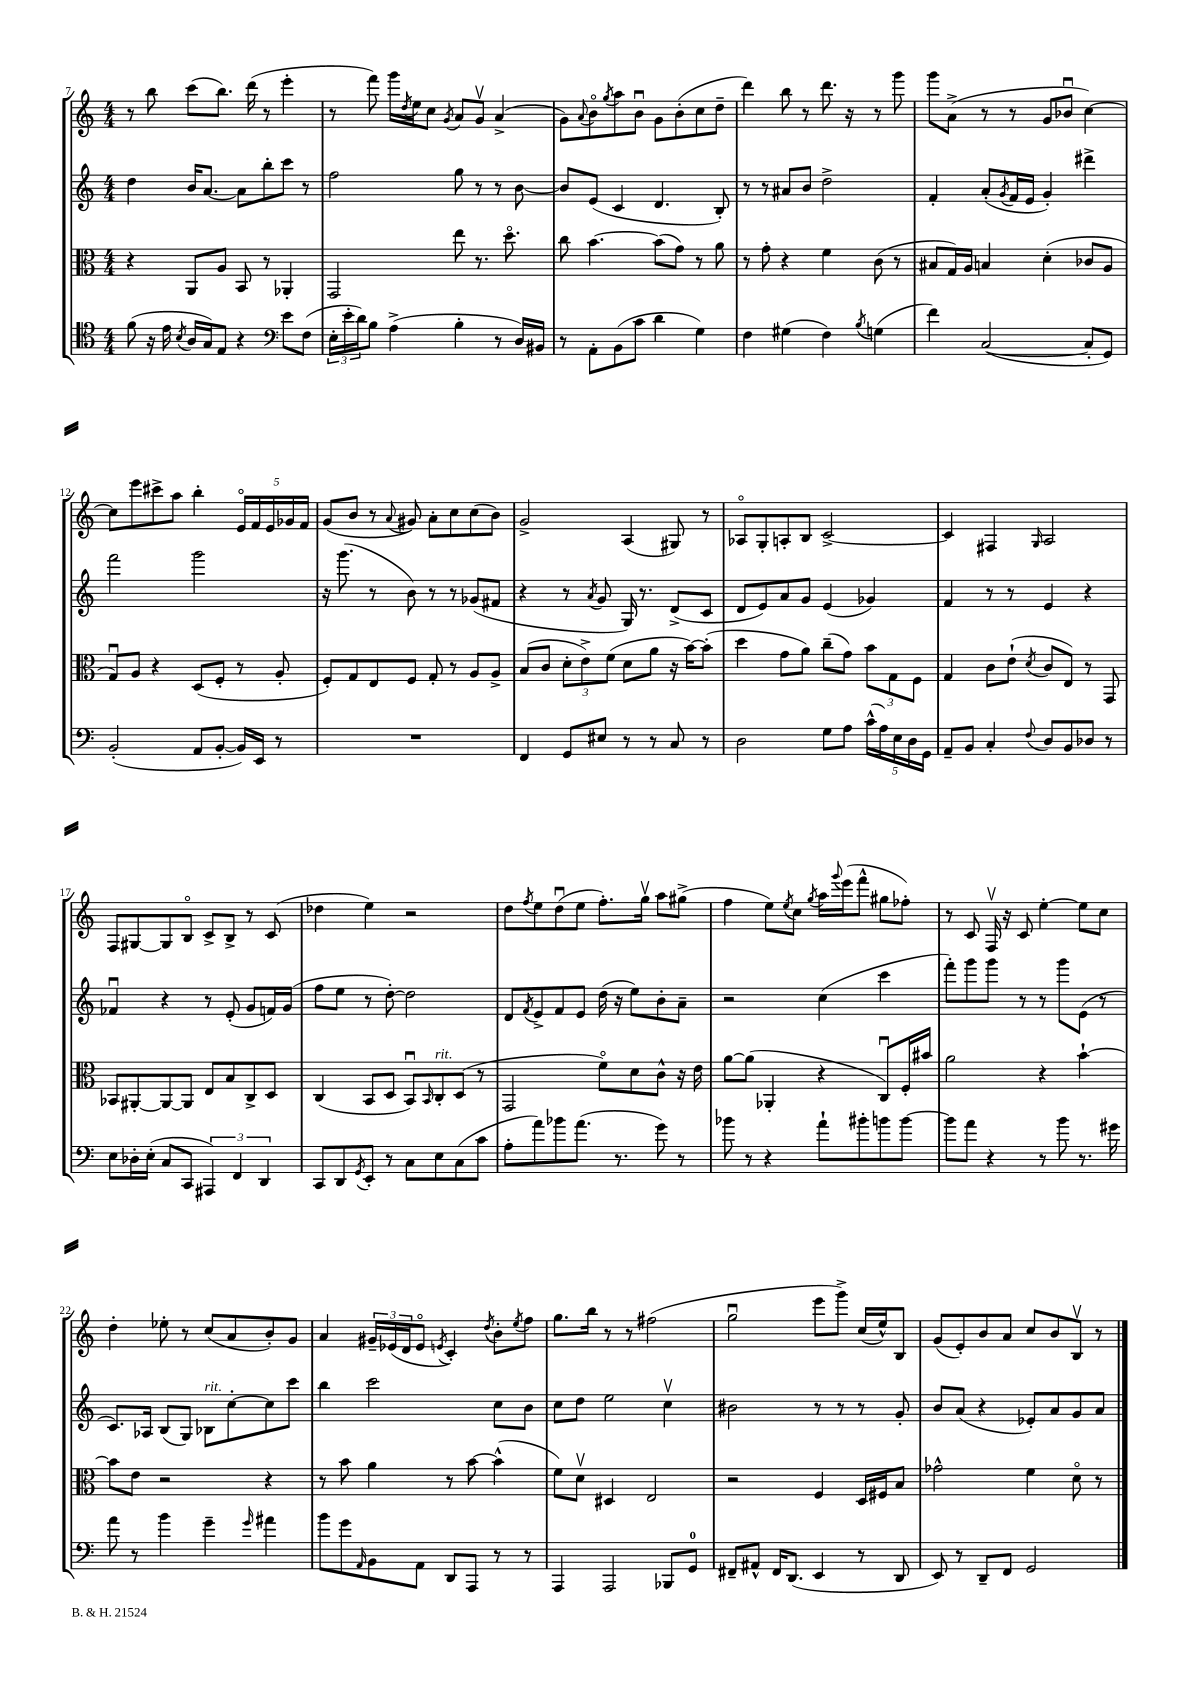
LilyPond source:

<<
\new StaffGroup <<
\new Staff = "s0" {
    \clef treble \key c \major \numericTimeSignature \time 4/4
    r8 b''8 c'''8( b''8.) d'''16( r8 e'''4-. |
    r8 f'''8) g'''16 \acciaccatura { d''8 } e''16 c''8 \acciaccatura { g'8 } a'8 g'8\upbow a'4->( |
    g'8) \appoggiatura { a'8 } b'8\flageolet \acciaccatura { g''8 } a''8 b'8\downbow g'8 b'8-.( c''8 d''8-- |
    d'''4) b''8 r8 d'''8. r16 r8 g'''8 |
    g'''8 a'8->( r8 r8 g'8 bes'8\downbow c''4~) |
    c''8 e'''8 cis'''8-> a''8 b''4-. \tuplet 5/4 { e'16\flageolet f'16 e'16 ges'16 f'16 } |
    g'8( b'8 r8 \appoggiatura { a'8 } gis'8) a'8-. c''8 c''8( b'8) |
    g'2-> a4( gis8) r8 |
    aes8\flageolet g8-. a8-. b8 c'2~-> |
    c'4 fis4 \grace { g16 } a2 |
    f8 gis8~ gis8 b8\flageolet c'8-> b8-> r8 c'8( |
    des''4 e''4) r2 |
    d''8 \acciaccatura { f''8 } e''8 d''8\downbow( e''8 f''8.-.) g''16\upbow a''8 gis''8->( |
    f''4 e''8) \acciaccatura { e''8 } c''8 \acciaccatura { g''8 } a''16 \appoggiatura { g'''8 } e'''16( f'''8-^ gis''8 fes''8-.) |
    r8 c'8 f16\upbow r16 c'8 e''4~-. e''8 c''8 |
    d''4-. ees''8-. r8 c''8( a'8 b'8-.) g'8 |
    a'4 \tuplet 3/2 { gis'16-- ees'16( d'16 } ees'8\flageolet \acciaccatura { e'8 } c'4-.) \acciaccatura { d''8 } b'8-. \acciaccatura { e''8 } f''8 |
    g''8. b''16 r8 r8 fis''2( |
    g''2\downbow e'''8 g'''8->) c''16( e''16-^) b8 |
    g'8( e'8-.) b'8 a'8 c''8 b'8 b8\upbow r8 \bar "|." |
}
\new Staff = "s1" {
    \clef treble \key c \major \numericTimeSignature \time 4/4
    d''4 b'16 a'8.~ a'8 b''8-. c'''8 r8 |
    f''2 g''8 r8 r8 b'8~ |
    b'8 e'8( c'4 d'4. b8-.) |
    r8 r8 ais'8 b'8 d''2-> |
    f'4-. a'8-.( \acciaccatura { g'8 } f'16 e'16 g'4-.) dis'''4-> |
    f'''2 g'''2 |
    r16 g'''8.( r8 b'8) r8 r8 ges'8( fis'8 |
    r4 r8 \acciaccatura { a'8 } g'8 g16) r8. d'8->( c'8 |
    d'8 e'8) a'8 g'8 e'4( ges'4) |
    f'4 r8 r8 e'4 r4 |
    fes'4\downbow r4 r8 e'8-.( g'8 f'16) g'16( |
    f''8 e''8 r8 d''8~-.) d''2 |
    d'8 \acciaccatura { f'8 } e'8-> f'8 e'8 d''16( r16 e''8) b'8-. a'8-- |
    r2 c''4( c'''4 |
    f'''8-.) g'''8 g'''8 r8 r8 g'''8 e'8( r8 |
    c'8.) aes16 b8( g8) bes8^\markup { \italic "rit." } c''8~-. c''8 c'''8 |
    b''4 c'''2 c''8 b'8 |
    c''8 d''8 e''2 c''4\upbow |
    bis'2 r8 r8 r8 g'8-. |
    b'8 a'8( r4 ees'8-.) a'8 g'8 a'8 \bar "|." |
}
\new Staff = "s2" {
    \clef alto \key c \major \numericTimeSignature \time 4/4
    r4 a,8 a8 b,8 r8 aes,4-. |
    g,2 e''8 r8. d''8.\flageolet |
    c''8 b'4.~ b'8( g'8) r8 a'8 |
    r8 g'8-. r4 f'4 c'8( r8 |
    bis8 g16) a16 b4 d'4-.( ces'8 a8 |
    g8\downbow) a8 r4 d8( f8-. r8 a8-. |
    f8-.) g8 e8 f8 g8-. r8 a8 a8-> |
    b8( c'8 \tuplet 3/2 { d'8-. e'8->) f'8( } d'8 a'8 r16 b'16~) b'8-.( |
    d''4 g'8 a'8) c''8--( g'8) \tuplet 3/2 { b'8 g8 f8 } |
    g4 c'8 e'8-!( \acciaccatura { d'8 } c'8 e8) r8 g,8 |
    bes,8 ais,8~-. ais,8~ ais,8 e8 b8 c8-> d8 |
    c4( b,8 d8 b,8\downbow) \grace { b,16 } c8-.^\markup { \italic "rit." } d8( r8 |
    g,2 f'8\flageolet) d'8 c'8-^ r16 e'16 |
    a'8~ a'8( aes,4-. r4 c8\downbow) f16-. bis'16 |
    a'2 r4 b'4~-! |
    b'8 e'8 r2 r4 |
    r8 b'8 a'4 r8 b'8~ b'4-^( |
    f'8) d'8\upbow dis4 e2 |
    r2 f4 d16 fis16 b8 |
    ges'2-^ f'4 d'8\flageolet r8 \bar "|." |
}
\new Staff = "s3" {
    \clef tenor \key c \major \numericTimeSignature \time 4/4
    f'8( r16 e'16 \acciaccatura { b8 } a16 g16) e8 r4 \clef bass e'8 f8( |
    \tuplet 3/2 { e16-. e'16-. d'16) } b8 a4->( b4-. r8 d16) bis,16 |
    r8 a,8-. b,8( c'8 d'4 g4) |
    f4 gis4( f4) \acciaccatura { b8 } g4( |
    f'4) c2~( c8-. g,8) |
    b,2-.( a,8 b,8~-. b,16) e,16 r8 |
    R1 |
    f,4 g,8 eis8 r8 r8 c8 r8 |
    d2 g8 a8 \tuplet 5/4 { c'16-^( a16) e16 d16 g,16 } |
    a,8-- b,8 c4-. \appoggiatura { f8 } d8 b,8 des8 r8 |
    e8 des16-. e16-.( c8 c,8 \tuplet 3/2 { ais,,4) f,4 d,4 } |
    c,8 d,8 \acciaccatura { g,8 } e,8-. r8 c8 e8 c8( c'8 |
    a8-. a'8) bes'8 a'8.( r8. g'8) r8 |
    bes'8 r8 r4 a'8-! bis'8-. b'8 b'8~ |
    b'8 a'8 r4 r8 b'8 r8. gis'16 |
    a'8 r8 b'4 g'4-- \grace { g'16 } ais'4 |
    b'8 g'8 \grace { a,16 } b,8 a,8 d,8 a,,8 r8 r8 |
    a,,4 a,,2 bes,,8 g,8-0 |
    fis,8-- ais,8-^ fis,16 d,8.( e,4 r8 d,8 |
    e,8) r8 d,8-- f,8 g,2 \bar "|." |
}
>>
>>
\layout { \context { \Score currentBarNumber = #7 } }
